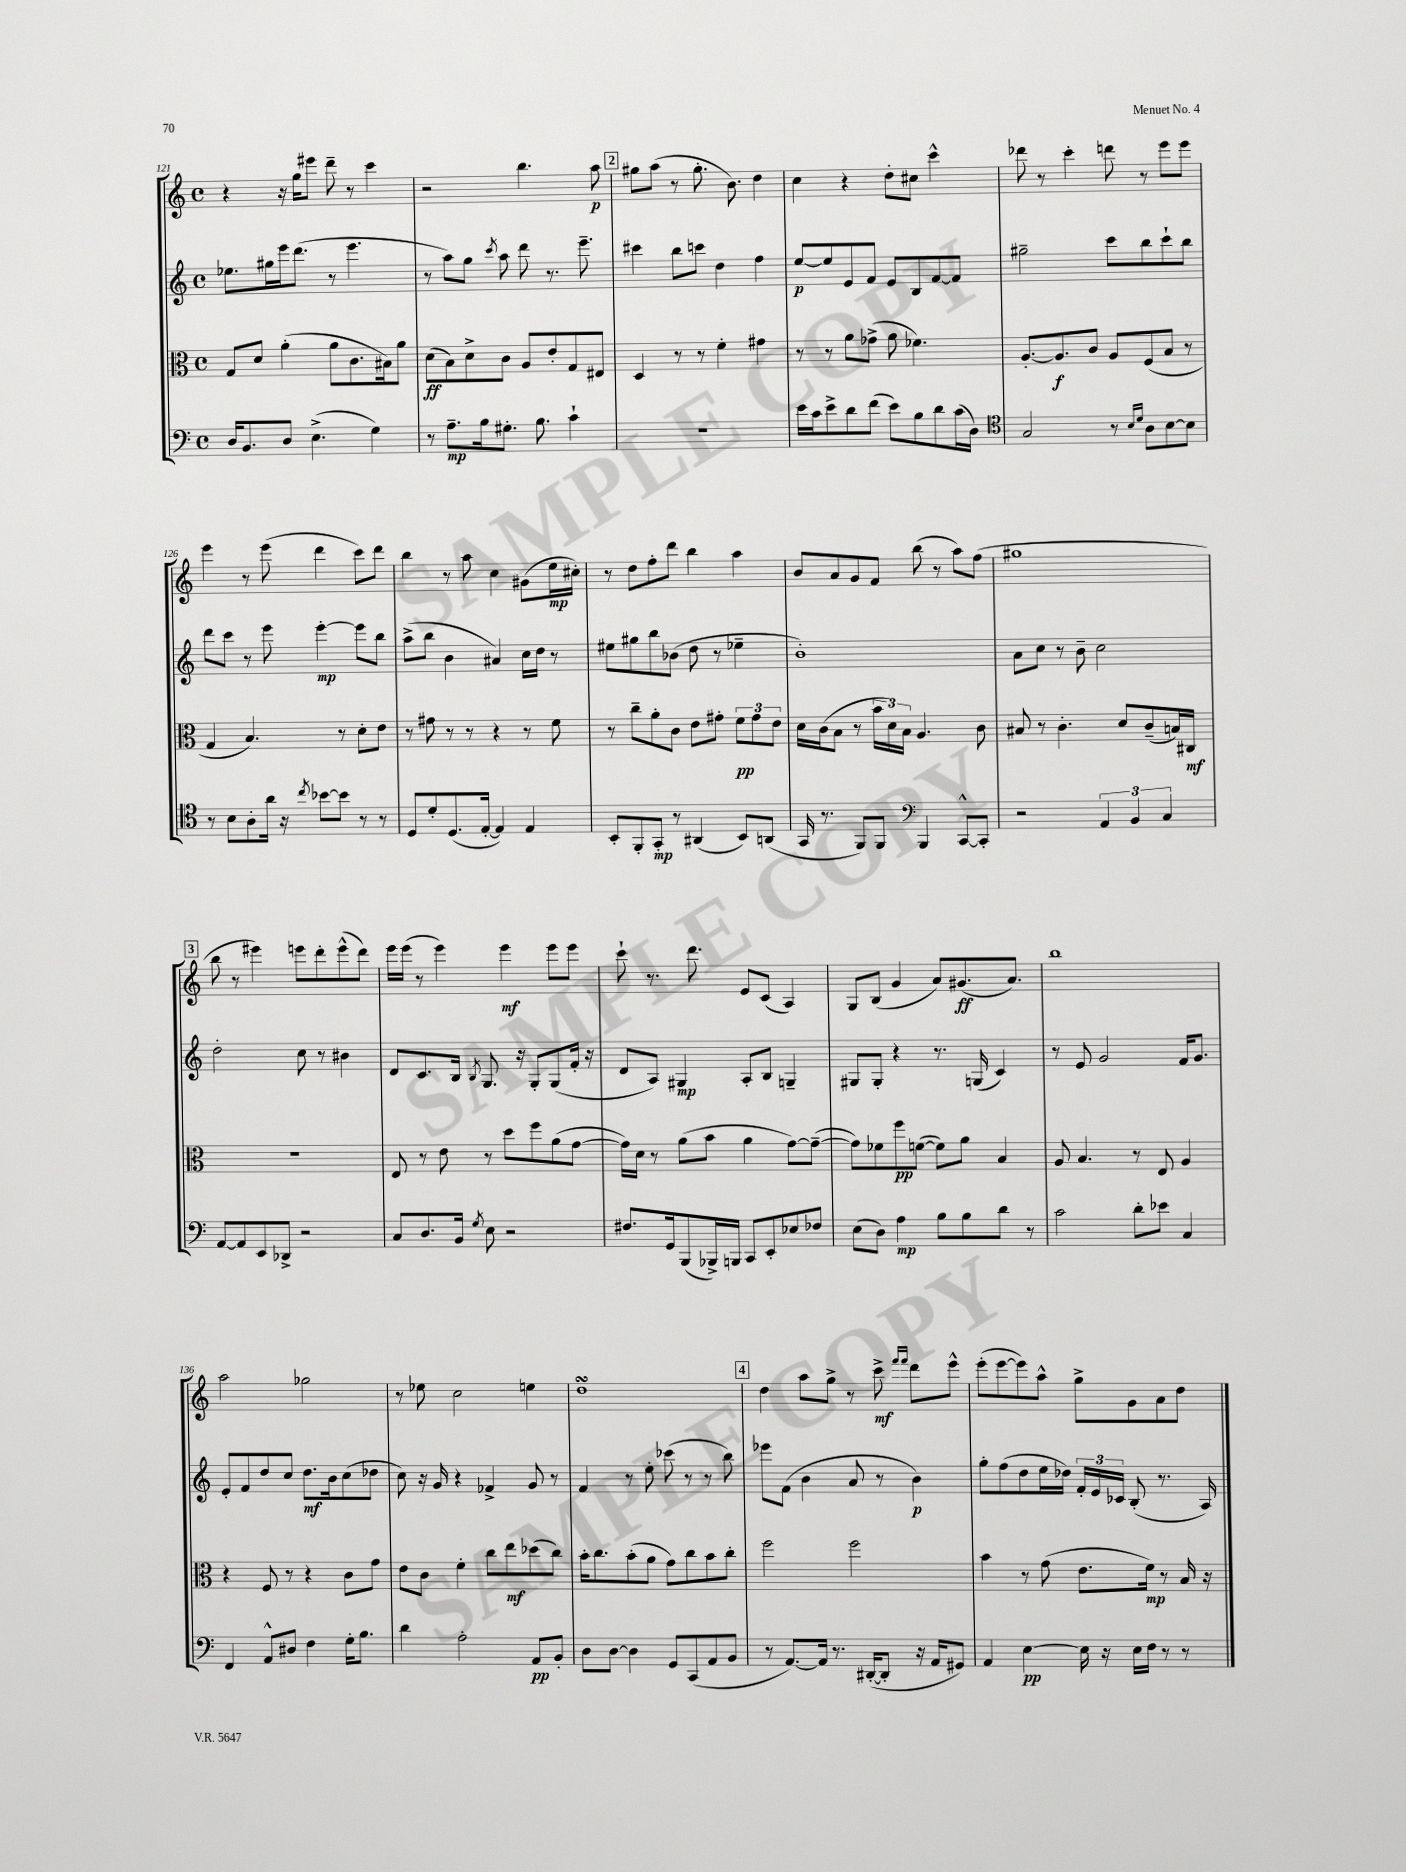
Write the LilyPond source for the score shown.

<<
\new StaffGroup <<
\new Staff = "s0" {
    \clef treble \key c \major \defaultTimeSignature \time 4/4
    \autoBeamOff r4 r16 g''16[ eis'''8] d'''8-- r8 c'''4 |
    r2 b''4. a''8\p |
    \mark \markup { \box "2" } gis''8[ a''8]( r8 gis''8.-. b'8.) d''4 |
    c''4 r4 d''8[-. cis''8] c'''4-^ |
    des'''8 r8 c'''4-. d'''8 r8 e'''8[ e'''8] |
    e'''4 r8 e'''8( d'''4 c'''8[) d'''8] |
    b''4 r8 a''8 c''4 gis'8[( e''16\mp cis''16]-.) |
    r8 d''8[ f''8-. d'''8] b''4 a''4 |
    b'8[ a'8 g'8 f'8] b''8( r8 a''8[) f''8]( |
    gis''1 |
    \mark \markup { \box "3" } b''8 r8 eis'''4) e'''8[ d'''8-. e'''8-^( d'''8]) |
    e'''16[ e'''16]( r8 e'''4) e'''4\mf e'''8[ e'''8] |
    c'''8-! r8. d'''8. e'8[ c'8]( a4) |
    g8[ b8]( g'4 a'8[) gis'8.\ff( a'8.]) |
    b''1 |
    a''2 ges''2 |
    r8 ees''8 c''2 e''4 |
    d''1\turn |
    \mark \markup { \box "4" } d''4 a''8[ g''8]-> r8 c'''8->\mf \grace { f'''16[ f'''16] } d'''8[ e'''8]-^ |
    e'''8[-.( e'''8~ e'''8) a''8]-^ g''8[-> g'8 a'8 d''8] \bar "|." |
}
\new Staff = "s1" {
    \clef treble \key c \major \defaultTimeSignature \time 4/4
    \autoBeamOff ees''8.[ gis''16 e'''16 d'''8.]( r8 e'''4. |
    r8 a''8[) g''8] \acciaccatura { c'''8 } a''8 d'''8 r8. e'''8.-- |
    \mark \markup { \box "2" } cis'''4 b''8[ c'''8] d''4 f''4 |
    e''8[~\p e''8 e'8 f'8] e'8[ b8 f'8~ f'8] |
    gis''2-- c'''8[ b''8 c'''8-! b''8] |
    d'''8[ c'''8] r8 e'''8 e'''4~-.\mp e'''8[ b''8] |
    a''8[->( b''8] b'4 ais'4) c''16[ d''16] r8 |
    eis''8[ gis''8 b''8 bes'8]( d''8 r8 ees''4-- |
    b'1-.) |
    a'8[ c''8] r8 b'8-- c''2 |
    \mark \markup { \box "3" } d''2-. c''8 r8 bis'4 |
    d'8[ c'8. b16] \acciaccatura { b8 } g8. r16 g8[-. g8( f'16]-. r16 |
    d'8[ a8]) gis4\mp a8[-. b8] g4-- |
    gis8[ gis8]-. r4 r8. g16( c'4) |
    r8 e'8 g'2 f'16[ g'8.] |
    e'8[-. f'8 d''8 c''8] d''8.[\mf b'16 c''8( des''8] |
    c''8) r16 g'16 r4 fes'4-> g'8 r8 |
    f'4 r8 e''8-. ces'''8( r8 r8 b''8) |
    \mark \markup { \box "4" } ees'''8[ f'8]( b'4 a'8 r8 b'4\p) |
    g''8[-. f''8( d''8 e''16 des''16]) \tuplet 3/2 { f'16[-. e'16 ces'16] } b8-.( r8. a16) \bar "|." |
}
\new Staff = "s2" {
    \clef alto \key c \major \defaultTimeSignature \time 4/4
    \autoBeamOff g8[ d'8] a'4-.( a'8[ c'8. bis16) a'8] |
    d'8[\ff( b8) d'8-> c'8] a8[ e'8-. g8 eis8] |
    \mark \markup { \box "2" } d4 r8 r8 f'4-. gis'4 |
    r8 r8 a'8[ ges'8]->( a'8 fes'4.) |
    a8.[~-. a8.\f c'8] a8[ f8( b8] r8 |
    g4 b4.) r8 d'8[-. e'8] |
    r8 gis'8 r8 r8 r4 r8 f'8 |
    r8 c''8[-- a'8-. c'8] e'8[ gis'8]-. \tuplet 3/2 { f'8[\pp gis'8 e'8] } |
    d'16[ c'16( b8] r8 \tuplet 3/2 { b'16[ d'16) b16] } a4. c'8 |
    bis8 r8 c'4.-. d'8[ c'8--( b16) cis16]\mf |
    \mark \markup { \box "3" } R1 |
    e8 r8 e'8 r8 d''8[ f''8 a'8( g'8]~ |
    g'16[) d'16] r8 a'8[( b'8] a'4 g'8[~) g'8]~--( |
    g'8[) fes'8 f''8\pp f'8]~( f'8[) a'8] b4 |
    a8 b4. r8 e8 a4 |
    r4 f8 r8 r4 c'8[ g'8] |
    e'8[ c'8] f'4-. c''8[ e''8\mf des''8( c''8]) |
    b'16[-. c''8. b'8-.( a'8] g'8[) c''8 b'8 c''8]-. |
    \mark \markup { \box "4" } f''2 f''2 |
    b'4 r8 g'8( e'8.[ f'16]\mp) r8 b16 r16 \bar "|." |
}
\new Staff = "s3" {
    \clef bass \key c \major \defaultTimeSignature \time 4/4
    \autoBeamOff d16[ b,8. d8] e4.->( g4) |
    r8 a8.[--\mp b16 gis8.]-. b8. c'4-! |
    \mark \markup { \box "2" } R1 |
    e'16[ c'16 e'8-> d'8 f'8]( e'8[) b8 d'8 c'16( d16]) |
    \clef tenor g2 r8 \grace { b16[ d'16] } a8[ b8~ b8] |
    r8 b8[ a8-. a'16] r16 \acciaccatura { c''8 } bes'8[~ bes'8] r8 r8 |
    d8[ d'8-. d8.( e16]~-. e4) e4 |
    b,8[-. f,8-. g,8]-.\mp r8 ais,4( b,8[) a,8]( |
    g,16 r8. f,8[) f,8] \clef bass b,,4 c,8[~-^ c,8]-. |
    r2 \tuplet 3/2 { a,4 b,4 c4 } |
    \mark \markup { \box "3" } a,8[~ a,8 e,8 des,8]-> r2 |
    c8[ d8. b,16] \acciaccatura { g8 } e8 r2 |
    fis8.[ g,16 b,,8( bes,,16->) b,,16] c,8[ e,8-. ees8 fes8] |
    e8[( d8]) a4\mp b8[ b8 d'8] r8 |
    c'2 d'8[-. ees'8] c4 |
    f,4 a,8[-^ dis8] f4 g16[-. b8.] |
    d'4 a2-. a,8[\pp b,8]-. |
    d8[ d8]~ d4 g,8[ c,8( a,8 b,8] |
    \mark \markup { \box "4" } r8 a,8.[~) a,16] r8. dis,16[~-.( dis,8]-. r16 a,16[ gis,8]) |
    a,4 e4~\pp e16 r16 e16[ f16] r8 r8 \bar "|." |
}
>>
>>
\layout { \context { \Score currentBarNumber = #121 } }
